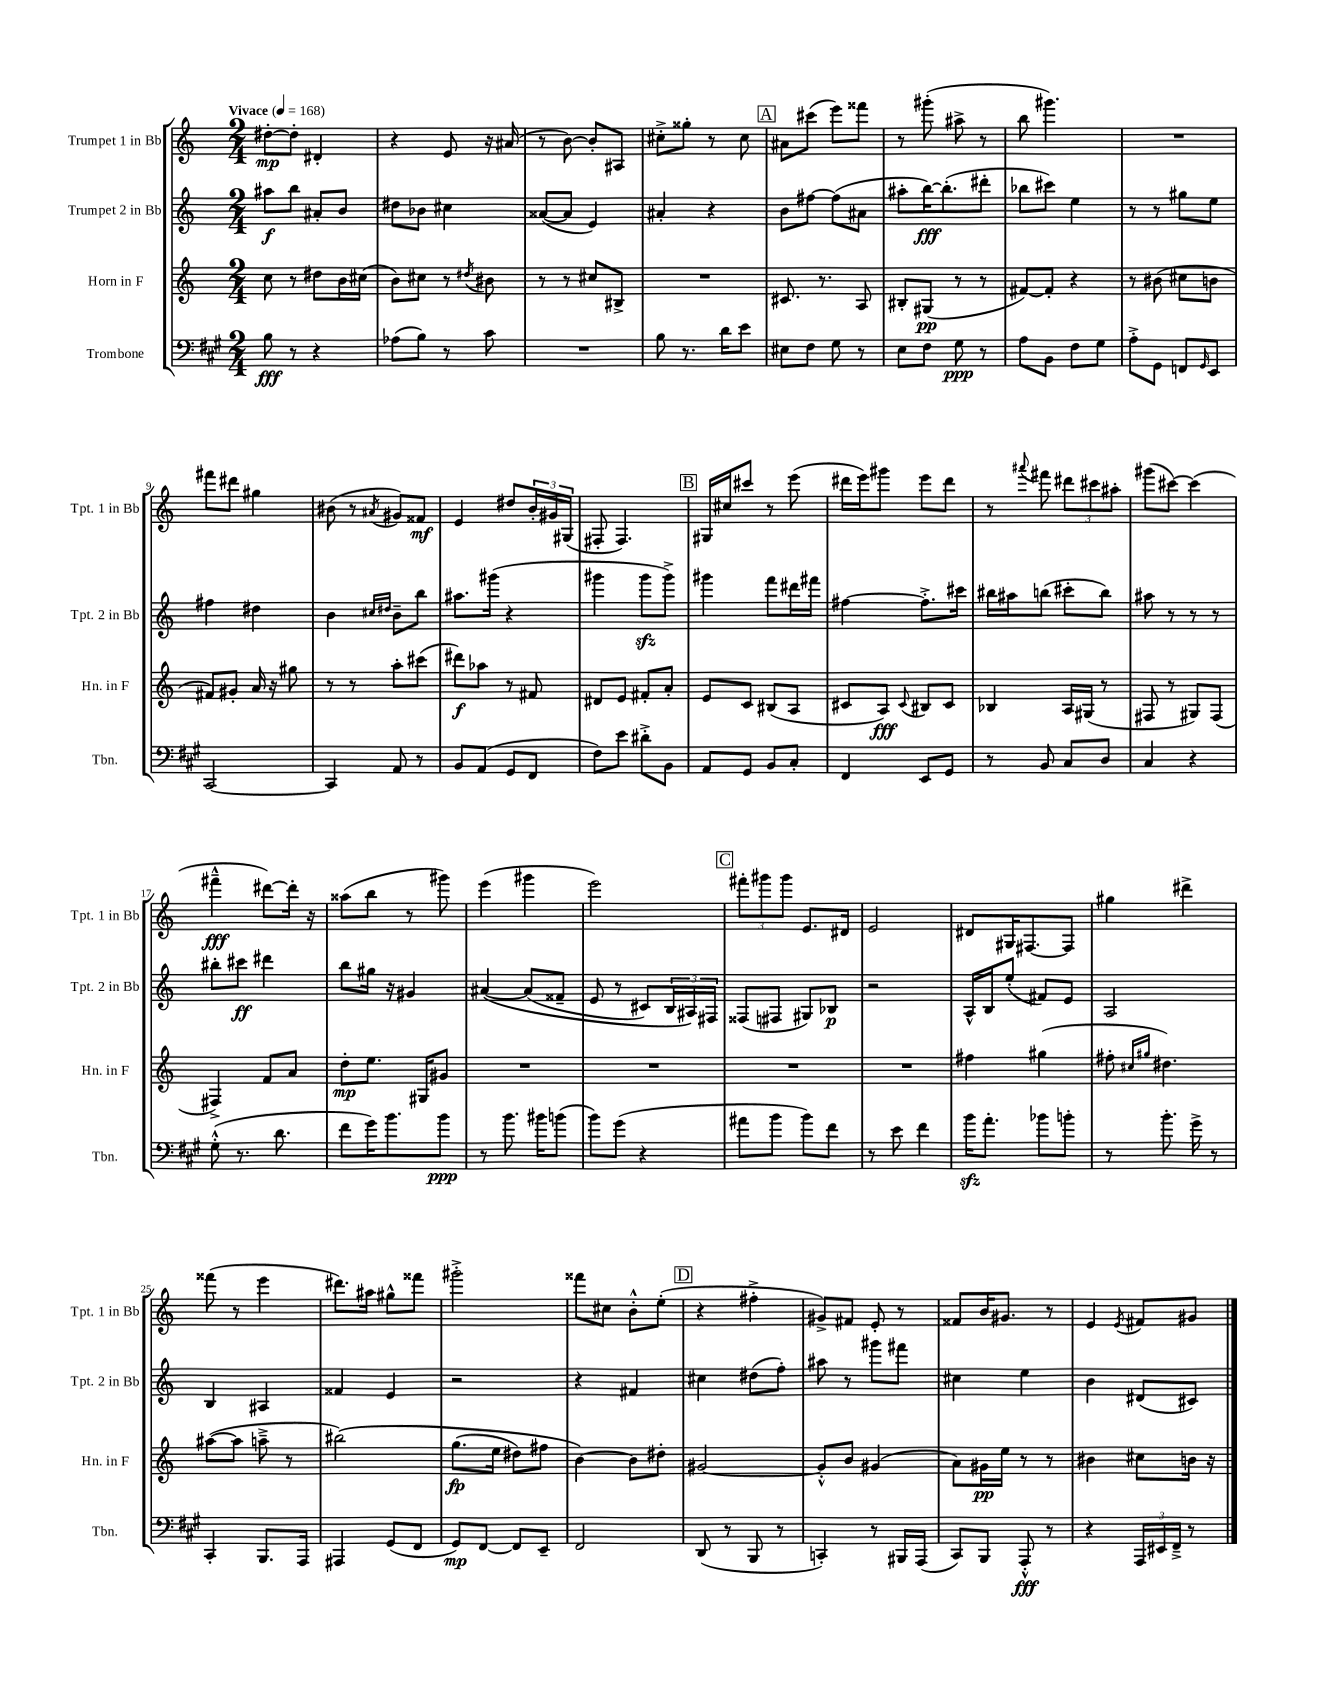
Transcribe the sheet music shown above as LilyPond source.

<<
\new StaffGroup <<
\new Staff = "s0" \with { instrumentName = "Trumpet 1 in Bb" shortInstrumentName = "Tpt. 1 in Bb" } {
    \clef treble \key c \major \numericTimeSignature \time 2/4 \tempo "Vivace" 4 = 168
    dis''8~-.\mp dis''8-. dis'4-. |
    r4 e'8 r16 ais'16( |
    r8 b'8~) b'8-. ais8 |
    cis''8-.-> gisis''8-. r8 cis''8 |
    \mark \markup { \box "A" } ais'8 cis'''8( e'''8) fisis'''8 |
    r8 gis'''8-.( ais''8-> r8 |
    b''8 gis'''4.) |
    R2 |
    fis'''8 dis'''8 gis''4 |
    bis'8( r8 \acciaccatura { ais'8 } gis'8) fisis'8\mf |
    e'4 dis''8 \tuplet 3/2 { b'16-. gis'16 gis16( } |
    fis8-. fis4.) |
    \mark \markup { \box "B" } gis16 cis''16 cis'''8 r8 e'''8( |
    dis'''16 e'''16) gis'''8 e'''8 dis'''8 |
    r8 \appoggiatura { ais'''8 } fis'''8 \tuplet 3/2 { dis'''8 cis'''8 ais''8-. } |
    gis'''8( cis'''8~) cis'''4( |
    fis'''4---^\fff dis'''8~) dis'''16-. r16 |
    aisis''8( b''8 r8 gis'''8) |
    e'''4( gis'''4 |
    e'''2) |
    \mark \markup { \box "C" } \tuplet 3/2 { fis'''8-. gis'''8 gis'''8 } e'8. dis'16 |
    e'2 |
    dis'8 gis16 fis8.~ fis8 |
    gis''4 dis'''4-> |
    fisis'''8( r8 e'''4 |
    dis'''8.) ais''16 gis''8-^ fisis'''8 |
    gis'''2-.-> |
    fisis'''8 cis''8 b'8-.-^ e''8-.( |
    \mark \markup { \box "D" } r4 fis''4-.-> |
    gis'8->) fis'8 e'8-. r8 |
    fisis'8 b'16 gis'8. r8 |
    e'4 \acciaccatura { e'8 } fis'8 gis'8 \bar "|." |
}
\new Staff = "s1" \with { instrumentName = "Trumpet 2 in Bb" shortInstrumentName = "Tpt. 2 in Bb" } {
    \clef treble \key c \major \numericTimeSignature \time 2/4
    ais''8\f b''8 ais'8-. b'8 |
    dis''8 bes'8 cis''4 |
    aisis'8~( aisis'8 e'4) |
    ais'4-. r4 |
    \mark \markup { \box "A" } b'8 fis''8~ fis''8( ais'8 |
    ais''8-. b''16~\fff) b''8.-.( dis'''8-. |
    bes''8 cis'''8) e''4 |
    r8 r8 gis''8 e''8 |
    fis''4 dis''4 |
    b'4 \grace { cis''16 dis''16 } b'8-- b''8 |
    ais''8. gis'''16( r4 |
    gis'''4 gis'''8\sfz gis'''8->) |
    \mark \markup { \box "B" } gis'''4 f'''8 dis'''16 fis'''16 |
    fis''4~ fis''8.-.-> cis'''16 |
    bis''16 ais''16 b''8( cis'''8-. b''8) |
    ais''8 r8 r8 r8 |
    bis''8-. cis'''8\ff dis'''4 |
    b''8 gis''16 r16 gis'4 |
    ais'4~\( ais'8( fisis'8-- |
    e'8 r8 cis'8) \tuplet 3/2 { b16 ais16\) fis16 } |
    \mark \markup { \box "C" } fisis8( fis8 gis8) bes8\p |
    r2 |
    a16-^ b16 e''8-.( fis'8) e'8 |
    a2 |
    b4 ais4 |
    fisis'4 e'4 |
    r2 |
    r4 fis'4 |
    \mark \markup { \box "D" } cis''4 dis''8( f''8-.) |
    ais''8 r8 gis'''8 fis'''8 |
    cis''4 e''4 |
    b'4 dis'8( cis'8) \bar "|." |
}
\new Staff = "s2" \with { instrumentName = "Horn in F" shortInstrumentName = "Hn. in F" } {
    \clef treble \key c \major \numericTimeSignature \time 2/4
    c''8 r8 dis''8 b'16 cis''16( |
    b'8) cis''8 r8 \acciaccatura { dis''8 } bis'8 |
    r8 r8 cis''8 bis8-> |
    R2 |
    \mark \markup { \box "A" } cis'8. r8. a8 |
    bis8-. gis8\pp( r8 r8 |
    fis'8~) fis'8-. r4 |
    r8 bis'8( cis''8 b'8 |
    fis'8) gis'8-. a'16 r16 gis''8 |
    r8 r8 a''8-. cis'''8( |
    dis'''8\f) aes''8 r8 fis'8 |
    dis'8 e'8 fis'8-. a'8-. |
    \mark \markup { \box "B" } e'8 c'8 bis8( a8 |
    cis'8 a8\fff) \appoggiatura { cis'8 } bis8 cis'8 |
    bes4 a16 gis16( r8 |
    fis8 r8 gis8) fis8( |
    fis4->) f'8 a'8 |
    d''8-.\mp e''8. gis16 gis'8 |
    R2 |
    R2 |
    \mark \markup { \box "C" } R2 |
    R2 |
    fis''4 gis''4( |
    fis''8-. \grace { cis''16 gis''16 } dis''4.) |
    ais''8~( ais''8 a''8---> r8 |
    bis''2)\( |
    g''8.\fp( e''16 dis''8) fis''8 |
    b'4~\) b'8 dis''8-. |
    \mark \markup { \box "D" } gis'2~ |
    gis'8-.-^ b'8 gis'4( |
    a'8) gis'16\pp e''16 r8 r8 |
    bis'4 cis''8 b'16 r16 \bar "|." |
}
\new Staff = "s3" \with { instrumentName = "Trombone" shortInstrumentName = "Tbn." } {
    \clef bass \key a \major \numericTimeSignature \time 2/4
    b8\fff r8 r4 |
    aes8( b8) r8 cis'8 |
    R2 |
    b8 r8. d'16 e'8 |
    \mark \markup { \box "A" } eis8 fis8 gis8 r8 |
    e8 fis8 gis8\ppp r8 |
    a8 b,8 fis8 gis8 |
    a8-.-> gis,8 f,8 \grace { gis,16 } e,8 |
    cis,2~ |
    cis,4 a,8 r8 |
    b,8 a,8( gis,8 fis,8 |
    fis8) e'8 dis'8-.-> b,8 |
    \mark \markup { \box "B" } a,8 gis,8 b,8 cis8-. |
    fis,4 e,8 gis,8 |
    r8 b,8 cis8 d8 |
    cis4 r4 |
    gis8-.-^( r8. d'8. |
    fis'8 gis'16) b'8. b'8\ppp |
    r8 b'8. bis'16 b'8( |
    b'8) gis'8( r4 |
    \mark \markup { \box "C" } ais'8 b'8 b'8) fis'8 |
    r8 e'8 fis'4 |
    b'16\sfz a'8.-. bes'8 b'8-. |
    r8 b'8.-. gis'16-> r8 |
    cis,4-. b,,8. a,,16 |
    ais,,4 gis,8( fis,8 |
    gis,8\mp) fis,8~ fis,8 e,8-- |
    fis,2 |
    \mark \markup { \box "D" } d,8( r8 b,,8 r8 |
    c,4-.) r8 bis,,16 a,,16( |
    cis,8) b,,8 a,,8-.-^\fff r8 |
    r4 \tuplet 3/2 { a,,16 eis,16 fis,16---> } r8 \bar "|." |
}
>>
>>
